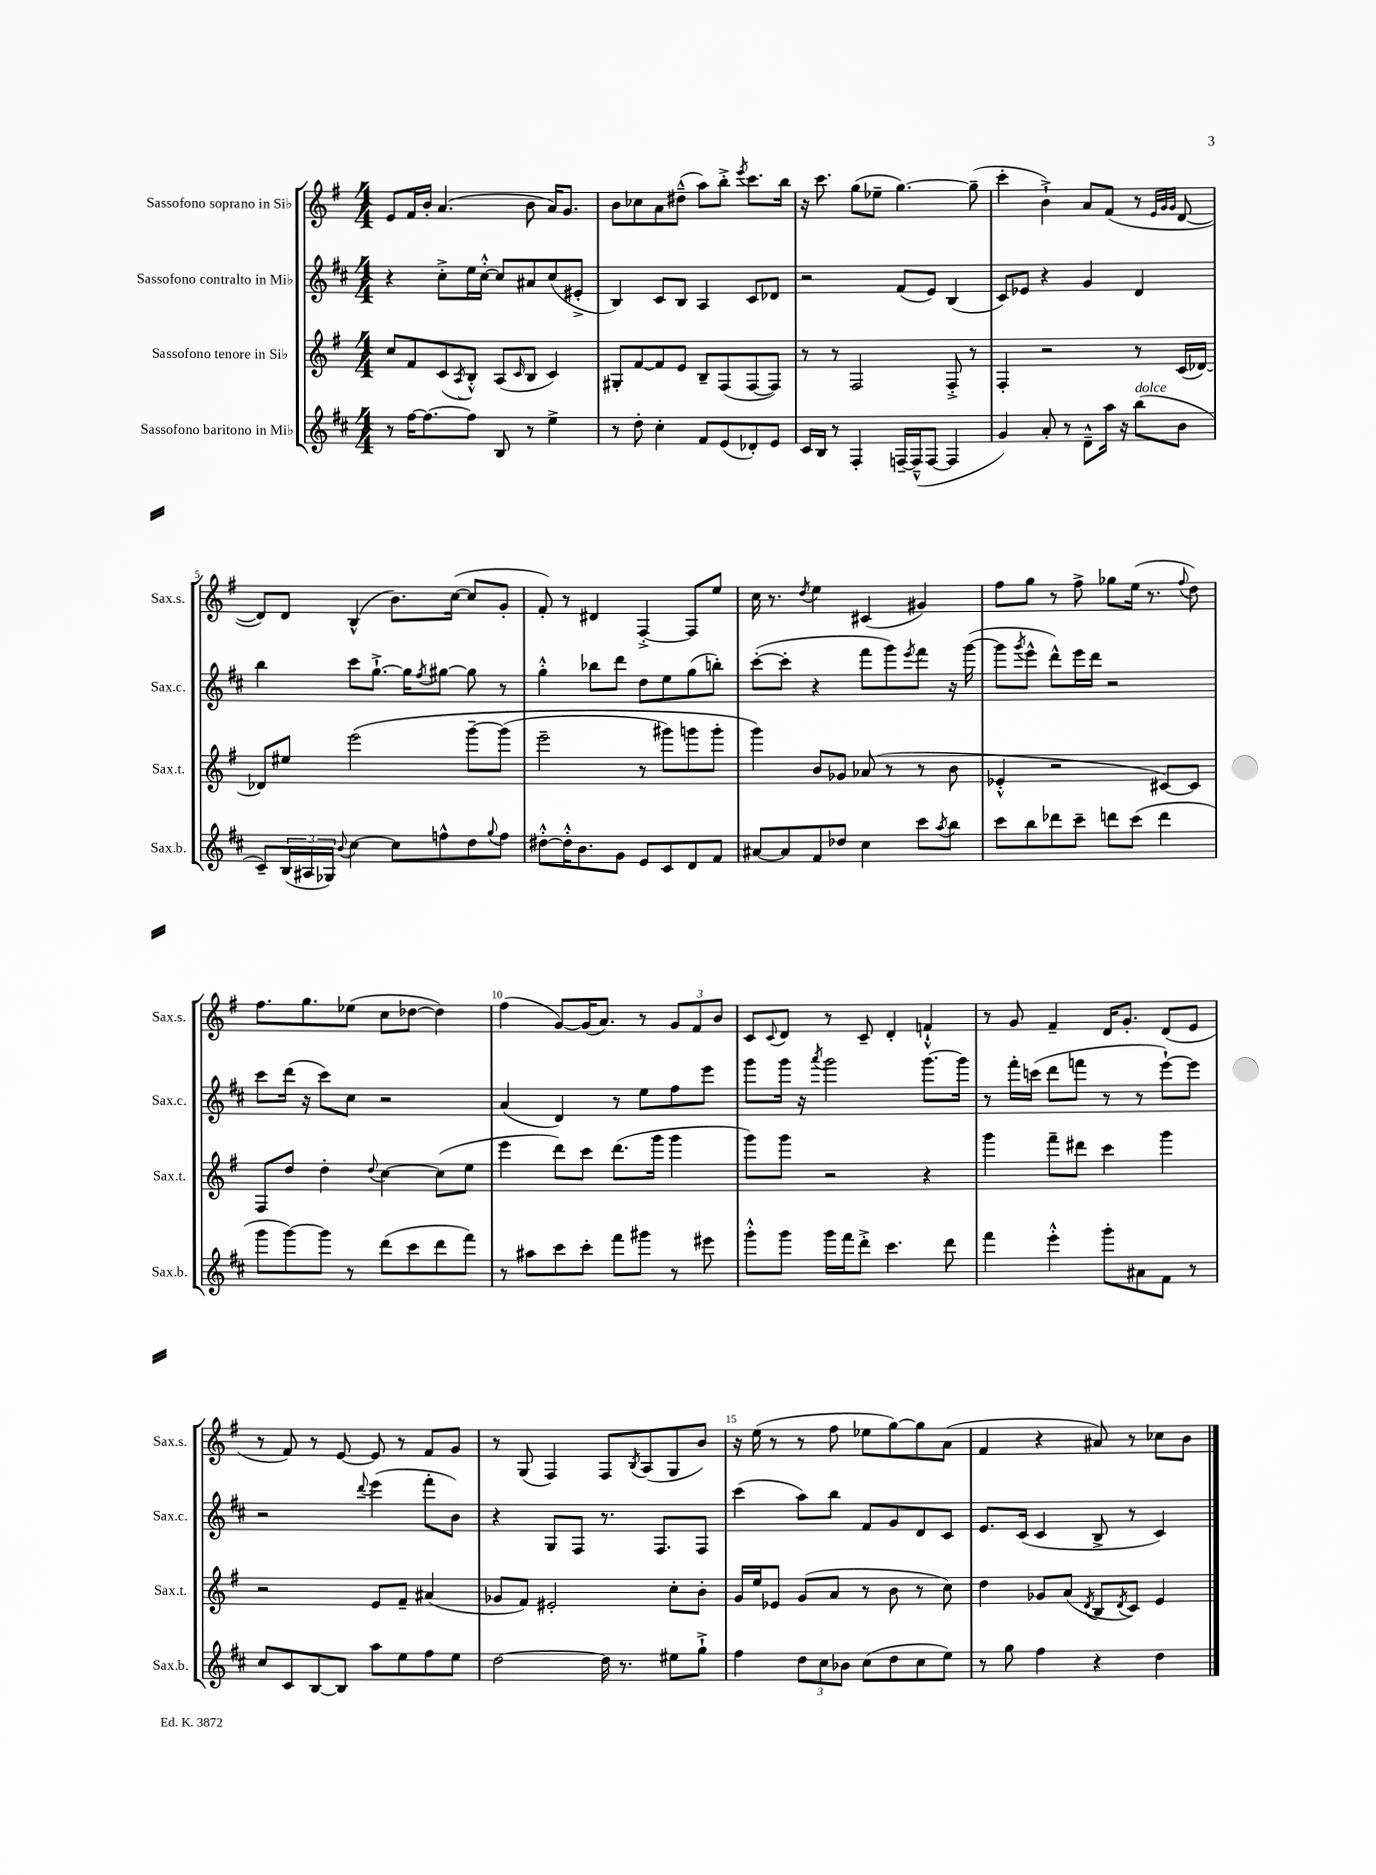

**kern	**kern	**kern	**kern
*staff4	*staff3	*staff2	*staff1
*clefG2	*clefG2	*clefG2	*clefG2
*k[f#c#]	*k[f#]	*k[f#c#]	*k[f#]
*M4/4	*M4/4	*M4/4	*M4/4
8r	8cc	4r	8e
[16ff#	8f#	.	16f#
8.ff#_	.	.	16b'
.	(8c	8cc#'^	(4.a
.	8qA	.	.
8ff#]	8B'^^)	16ee	.
.	.	[16cc#'^^	.
8B	(8A	8cc#]	.
.	16qqc	.	.
8r	8B	8a#	8b
4ee^	4c)	(8cc#	16a)
.	.	.	8.g
.	.	8e#'^	.
=	=	=	=
8r	8G#'	4B)	8b
8dd'	[8f#	.	8cc-
4cc#'	8f#]	8c#	8a
.	8e	8B	(8dd#~^^
8f#	8B~	4A	8aa)
(8e	(8F#	.	8bb'^
.	.	.	8qeee
8d-')	[8F#	8c#	8.ccc
8e	8F#])	8d-	.
.	.	.	16bb
=	=	=	=
16c#	8r	2r	16r
16B	.	.	8.ccc
8r	8r	.	.
4F#'	2F#	.	(8gg
.	.	.	8ee-~
[16F~	.	(8f#	[4.gg)
(16F~^^]	.	.	.
[8F	.	8e)	.
4F]	8F#'^	(4B	.
.	8r	.	(8gg~]
=	=	=	=
4g)	4F#'	8c#)	4ccc'
.	.	8e-	.
8a'	2r	4r	4b`^)
8r	.	.	.
8d~^^	.	4g	8a
16aa	.	.	(8f#
16r	.	.	.
(8bb	8r	4d	8r
.	.	.	32qqe
.	.	.	32qqg
.	.	.	32qqg
8b	(16c	.	[8d
.	[16d-)	.	.
=	=	=	=
8c#~)	8d-]	4bb	8d])
(24B	8ee#	.	8d
24A#	.	.	.
24G-)	.	.	.
8qqb	.	.	.
[4cc#	&(2eee	8ccc#	(4B^^
.	.	[8.gg`^	.
8cc#]	.	.	8.b)
.	.	16gg]	.
.	.	8qff#	.
8ff^^	.	[8gg#	.
.	.	.	([16cc
8dd	[8ggg~	8gg#]	8cc]
8qqgg	.	.	.
8ff	(8ggg]	8r	8g'
=	=	=	=
[8dd#'^^	2eee~	4gg'^^	8f#')
16dd#'^^]	.	.	8r
8.b	.	.	.
.	.	8bb-	4d#
8g	.	8ddd	.
8e	8r	8dd	[4F#'^
8c#	8ggg#)	8ee	.
8d	8ggg	(8gg	8F#]
8f#	8ggg'	8bb')	8ee
=	=	=	=
[8a#	4ggg&)	([8ccc#'	16cc
.	.	.	8.r
8a#]	.	8ccc#']	.
.	.	.	8qdd
8f#	8b	4r	4ee
8dd-	8g-	.	.
4cc#	(8a-	8fff#	(4c#
.	8r	8ggg)	.
.	.	8qeee	.
8ccc#	8r	8fff#	4g#)
8qaa	.	.	.
8bb	8b	16r	.
.	.	([16ggg	.
=	=	=	=
8ccc#	4e-'^^	8ggg]	8ff#
.	.	8qggg	.
8bb	.	8eee^^	8gg
8ddd-	2r	8ddd^^)	8r
8ccc#~	.	16eee	8ff#^
.	.	16ddd	.
8ddd	.	2r	8gg-
(8ccc#	.	.	(16ee
.	.	.	8.r
4ddd	[8c#)	.	.
.	.	.	8qqff#
.	8c#]	.	8dd)
=	=	=	=
8ggg	8F#	8ccc#	8.ff#
[8ggg)	8dd	(16ddd	.
.	.	16r	8.gg
8ggg]	4dd'	8ccc#)	.
8r	.	8cc#	(8ee-
.	8qqdd	.	.
(8ddd	[4cc	2r	8cc
8ccc#	.	.	[8dd-
8ddd	(8cc]	.	4dd-])
8fff#)	8ee	.	.
=	=	=	=
8r	4eee	(4a	(4ff#
8aa#	.	.	.
8ccc#	8ddd)	4d)	[8g)
8ccc#'	8ccc	.	(16g]
.	.	.	8.a)
8fff#	(8.ddd	8r	.
8ggg#	.	8ee	8r
.	16ggg	.	.
8r	4ggg	8ff#	12g
.	.	.	12f#
8eee#	.	8eee	.
.	.	.	12b
=	=	=	=
8ggg'^^	8ggg)	8ggg	8c
.	.	.	8qqc
8ggg	8ggg	16ggg	8d
.	.	16r	.
.	.	8qaaa	.
16ggg	2r	2ggg	8r
16fff#	.	.	.
8ddd'^	.	.	8c~
4.ccc#	.	.	4d'
.	4r	[8.ggg	4f`^^
8ddd	.	.	.
.	.	16ggg]	.
=	=	=	=
4fff#	4ggg	8r	8r
.	.	16fff#'	8g
.	.	(16ccc	.
4eee'^^	8fff#~	8ddd	4f#~
.	8ddd#	8fff	.
8ggg'	4ccc	8r	16d
.	.	.	8.g'
8a#	.	8r	.
8f#	4ggg	[8eee`)	(8d
8r	.	8eee]	8e
=	=	=	=
8cc#	2r	2r	8r
8c#	.	.	8f#)
[8B	.	.	8r
8B]	.	.	[8e
.	.	8qqddd	.
8aa	8e	(4eee	8e]
8ee	8f#~	.	8r
8ff#	(4a#	8fff#'	8f#
8ee	.	8b)	8g
=	=	=	=
[2dd	8g-	4r	8r
.	8f#)	.	(8G
.	2e#'	8G	4F#)
.	.	8F#	.
16dd]	.	8.r	8F#
8.r	.	.	.
.	.	.	8qB
.	.	.	(8A
.	.	8.F#	.
8ee#	8cc'	.	8G
8gg`^	8b'	8F#	8b)
=	=	=	=
4ff#	16g	(4ccc#	16r
.	16ee	.	(16ee
.	8e-	.	8r
12dd	(8g	8aa)	8r
12cc#	.	.	.
.	8a	8bb	8ff#
12b-	.	.	.
(8cc#	8r	8f#	8ee-
8dd	8b	8g	[8gg)
8cc#	8r	8d	8gg]
8ee)	8cc)	8c#	(8a
=	=	=	=
8r	4dd	8.e	4f#
8gg	.	.	.
.	.	(16c#	.
4ff#	8g-	4c#	4r
.	(8a	.	.
.	8qd	.	.
4r	8B	8B^	8a#)
.	8qd	.	.
.	8c)	8r	8r
4dd	4e	4c#)	8cc-
.	.	.	8b
==	==	==	==
*-	*-	*-	*-
